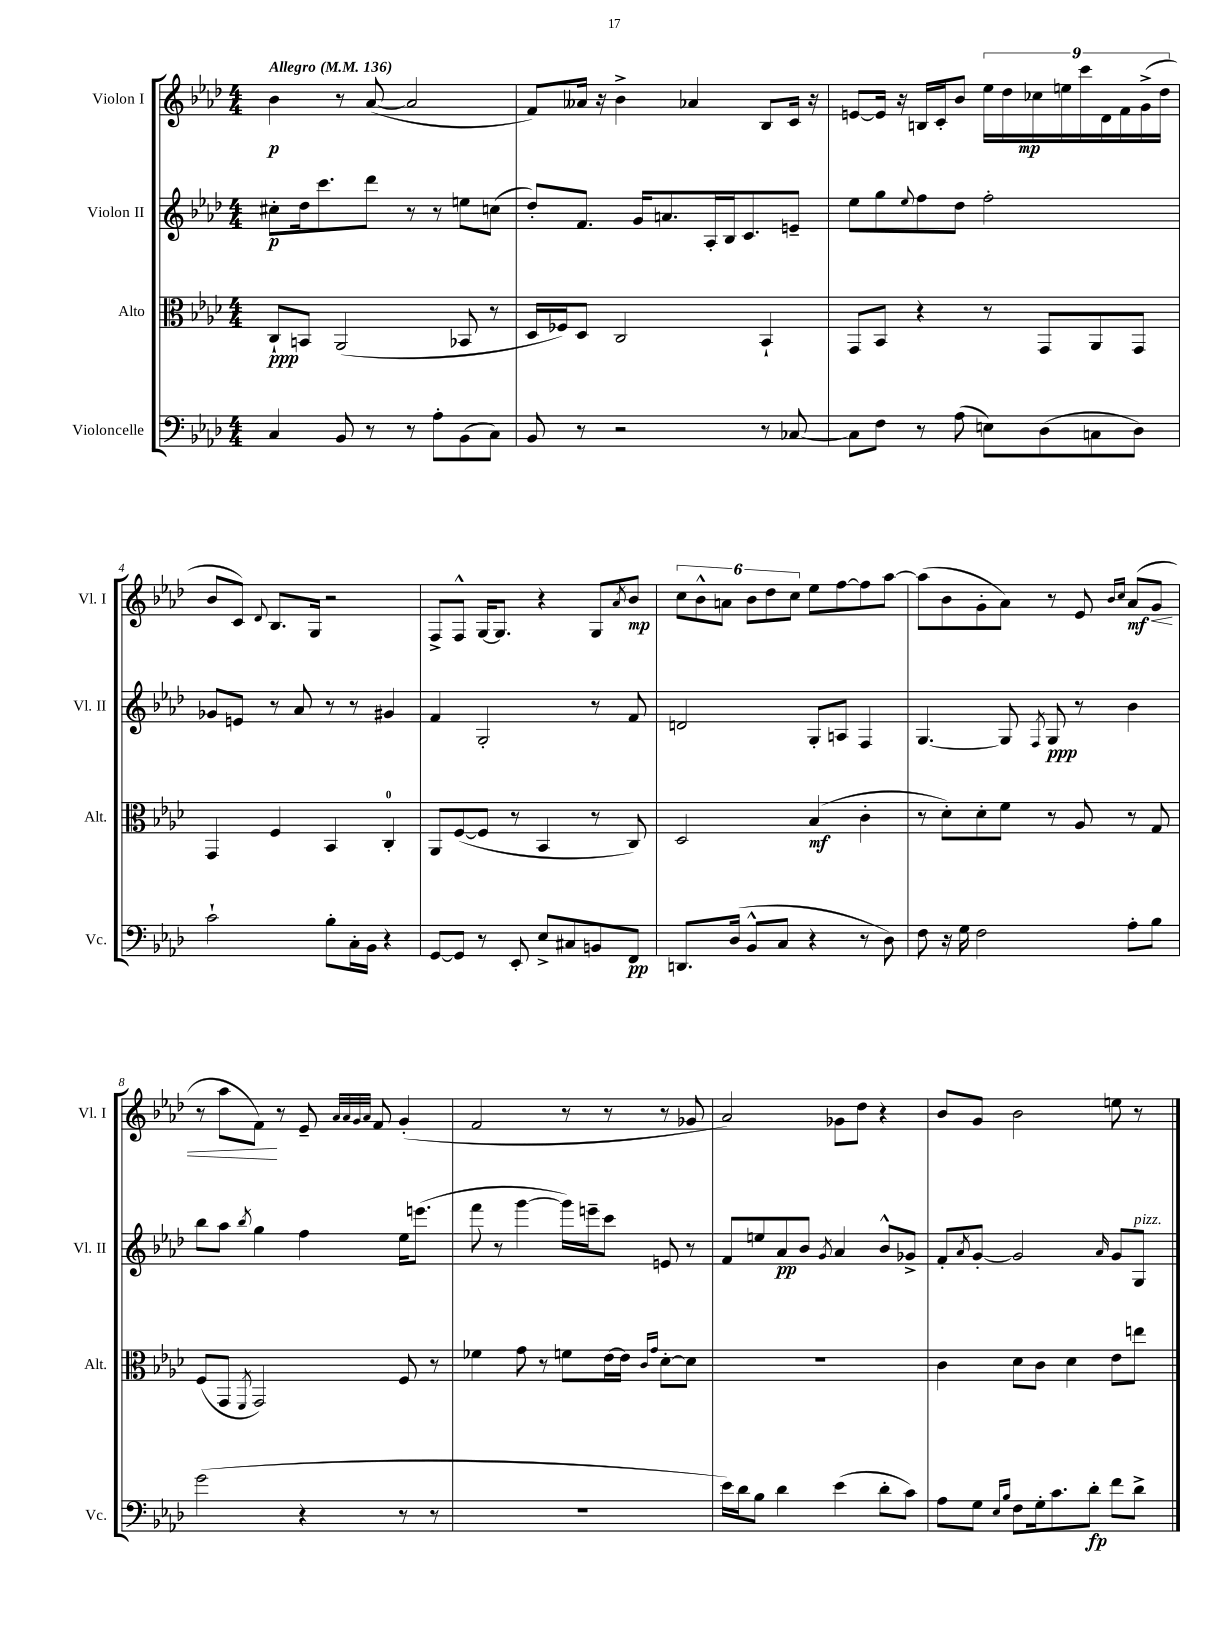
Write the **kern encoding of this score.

**kern	**kern	**kern	**kern
*staff4	*staff3	*staff2	*staff1
*clefF4	*clefC3	*clefG2	*clefG2
*k[b-e-a-d-]	*k[b-e-a-d-]	*k[b-e-a-d-]	*k[b-e-a-d-]
*M4/4	*M4/4	*M4/4	*M4/4
*MM136	*MM136	*MM136	*MM136
4C	8C`	8cc#'	4b-
.	8BB	16dd-	.
.	.	8.ccc	.
8BB-	(2AA-	.	8r
8r	.	8ddd-	([8a-
8r	.	8r	2a-]
8A-'	.	8r	.
(8BB-	8BB-	8ee	.
8C)	8r	(8cc	.
=	=	=	=
8BB-	16D-	8dd-')	8f)
.	16F-)	.	.
8r	8D-	8.f	16a--
.	.	.	16r
2r	2C	.	4b-^
.	.	16g	.
.	.	8.a	.
.	.	.	4a-
.	.	16A-'	.
.	.	16B-	.
.	.	8.c	.
8r	4BB-`	.	8B-
[8C-	.	8e~	16c
.	.	.	16r
=	=	=	=
8C-]	8GG	8ee-	[8e
8F	8BB-	8gg	16e]
.	.	.	16r
.	.	8qqee-	.
8r	4r	8ff	16B
.	.	.	16c'
(8A-	.	8dd-	8b-
8E)	8r	2ff'	18ee-
.	.	.	18dd-
.	.	.	18cc-
(8D-	8GG	.	.
.	.	.	18ee
.	.	.	18ccc
8C	8AA-	.	.
.	.	.	18d-
.	.	.	18f
8D-)	8GG	.	.
.	.	.	(18g^
.	.	.	18dd-
=	=	=	=
2c`	4GG	8g-	8b-
.	.	8e	8c)
.	.	.	8qqd-
.	4F	8r	8.B-
.	.	8a-	.
.	.	.	16G
8B-'	4BB-	8r	2r
16C'	.	8r	.
16BB-	.	.	.
4r	4C'	4g#	.
=	=	=	=
[8GG	8AA-	4f	8F^
8GG]	([8F	.	8F^^
8r	8F]	2G'	[16G
.	.	.	8.G]
8EE-'	8r	.	.
8E-^	4BB-	.	4r
8C#	.	.	.
8BB	8r	8r	8G
.	.	.	8qa-
8FF	8C)	8f	8b-
=	=	=	=
8.DD	2D-	2d	12cc
.	.	.	12b-^^
.	.	.	12a
(16D-	.	.	.
8BB-^^	.	.	12b-
.	.	.	12dd-
8C	.	.	.
.	.	.	12cc
4r	(4B-	8G'	8ee-
.	.	8A	[8ff
8r	4c'	4F	8ff]
8D-)	.	.	[8aa-
=	=	=	=
8F	8r	[4.G	(8aa-]
16r	8d-')	.	8b-
16G	.	.	.
2F	8d-'	.	8g'
.	8f	8G]	8a-)
.	.	8qF	.
.	8r	8G	8r
.	8A-	8r	8e-
.	.	.	16qqb-
.	.	.	16qqcc
8A-'	8r	4b-	(8a-
8B-	8G	.	8g
=	=	=	=
(2g	(8F	8bb-	8r
.	8GG	8aa-	8aa-
.	8qFF	8qbb-	.
.	2GG)	4gg	8f)
.	.	.	8r
4r	.	4ff	8e-~
.	.	.	32qqa-
.	.	.	32qqa-
.	.	.	32qqg
.	.	.	32qqa-
.	.	.	8f
8r	8F	16ee-	(4g'
.	.	(8.eee	.
8r	8r	.	.
=	=	=	=
1r	4f-	8fff	2f
.	.	8r	.
.	8g	[4ggg	.
.	8r	.	.
.	8f	16ggg])	8r
.	.	16eee~	.
.	[16e-	8ccc	8r
.	16e-]	.	.
.	16qqc	.	.
.	16qqg	.	.
.	[8d-'	8e	8r
.	8d-]	8r	8g-
=	=	=	=
16e-)	1r	8f	2a-)
16d-	.	.	.
8B-	.	8ee	.
4d-	.	8a-	.
.	.	8b-	.
.	.	8qg	.
(4e-	.	4a-	8g-
.	.	.	8dd-
8d-'	.	8b-^^	4r
8c)	.	8g-^	.
=	=	=	=
8A-	4c	8f'	8b-
.	.	8qa-	.
8G	.	[8g'	8g
16qqE-	.	.	.
16qqB-	.	.	.
8F	8d-	2g]	2b-
16G'	8c	.	.
8.c	.	.	.
.	4d-	.	.
8d-'	.	.	.
.	.	16qqa-	.
8f	8e-	8g	8ee
8d-^	8ee	8G	8r
==	==	==	==
*-	*-	*-	*-
